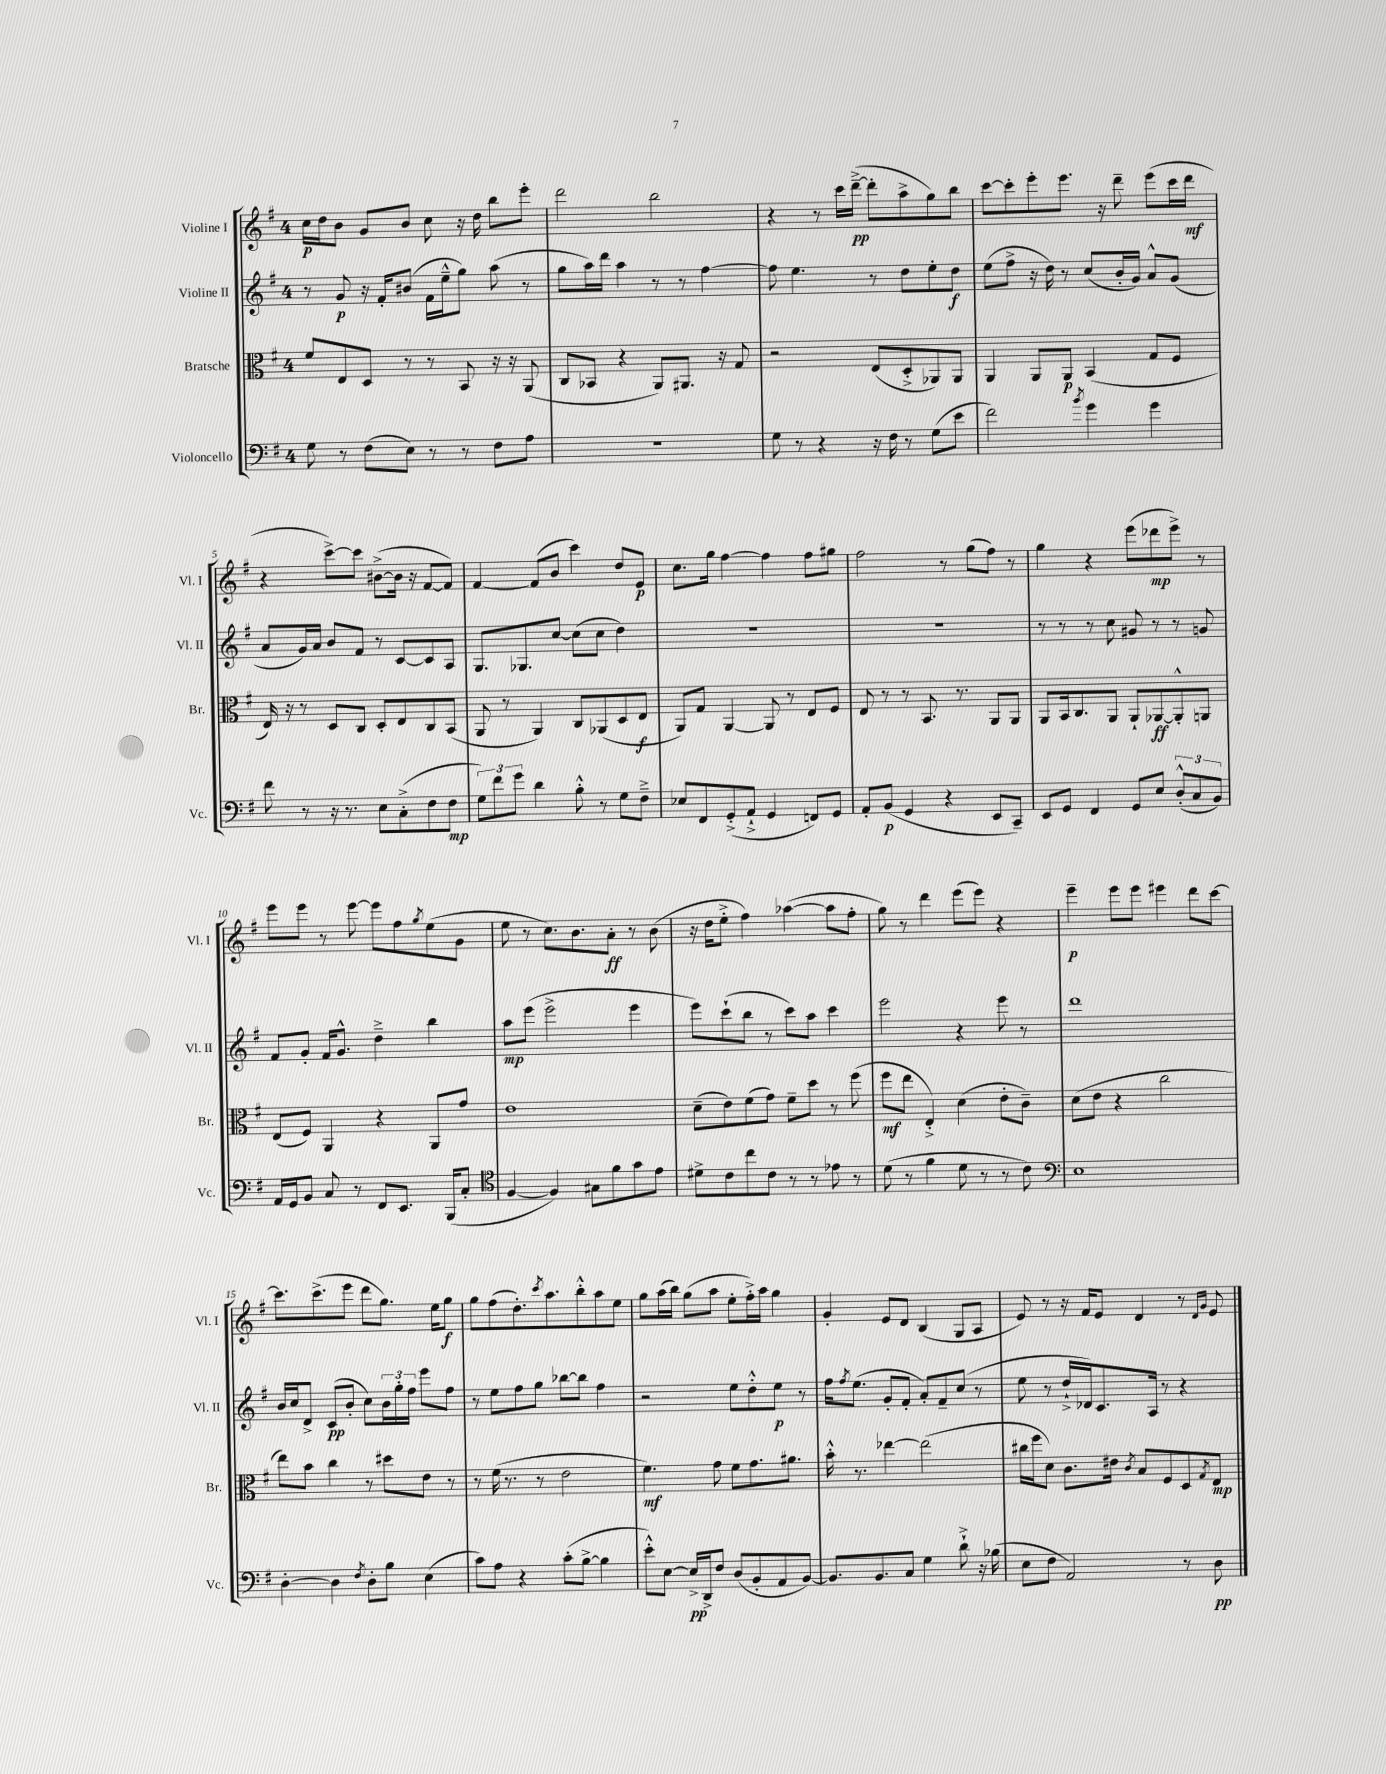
<<
\new StaffGroup <<
\new Staff = "s0" \with { instrumentName = "Violine I" shortInstrumentName = "Vl. I" } {
    \clef treble \key g \major \once \override Staff.TimeSignature.style = #'single-digit \time 4/4
    c''16\p d''16 b'8 g'8 b'8 c''8 r16 d''16 b''8 e'''8-. |
    d'''2 b''2 |
    r4 r8 c'''16 d'''16~--->\pp( d'''8-. a''8-> g''8) b''8 |
    c'''8~ c'''8-. e'''8-. e'''8. r16 d'''8-- e'''8( c'''16 d'''16\mf |
    r4 c'''8~->) c'''8 bis'8~->( bis'16 r16 fis'8~ fis'8) |
    fis'4~ fis'8( b'8 c'''4) d''8 e'8\p |
    c''8. g''16 fis''4~ fis''4 fis''8 gis''8 |
    fis''2 r8 g''8( fis''8) r8 |
    g''4 r4 e'''8( des'''8\mp e'''8->) r8 |
    e'''8 e'''8 r8 e'''8~ e'''8 fis''8 \acciaccatura { g''8 } e''8( g'8 |
    e''8 r8 c''8.) b'8. a'8-.\ff r8 b'8( |
    r16 d''16 e''8-.-> fis''4) aes''4~( aes''8 fis''8-. |
    g''8) r8 d'''4 e'''8( e'''8) r4 |
    e'''4--\p e'''8 e'''8 eis'''4 d'''8 c'''8~ |
    c'''8. c'''8.->( e'''8 d'''8 g''8.) e''16 g''8\f |
    g''8 fis''8( d''8.-.) \acciaccatura { c'''8 } a''8. b''8-.-^ a''8 e''8 |
    g''8 a''16( b''16) g''8( a''8 e''8-. fis''16-.->) a''16 g''4 |
    g'4-. e'8 d'8 b4( g8 a8 |
    e'8) r8 r16 fis'16 e'8 d'4 r8 \grace { d'16 g'16 } e'8 \bar "|." |
}
\new Staff = "s1" \with { instrumentName = "Violine II" shortInstrumentName = "Vl. II" } {
    \clef treble \key g \major \once \override Staff.TimeSignature.style = #'single-digit \time 4/4
    r8 g'8\p r16 fis'16-. bis'8( fis'16 e''16---^ g''8) a''8( r8 |
    g''8 a''16) d'''16 a''4 r8 r8 fis''4~ |
    fis''8 e''4. r8 d''8 e''8-. d''8\f |
    e''8( fis''8-> r16 d''16) r8 c''8( b'16-. g'16) a'8-^ g'8( |
    a'8 g'16) a'16 b'8 fis'8 r8 c'8~ c'8 a8 |
    g8. ges8. c''8~ c''8( c''8 d''4) |
    R1 |
    R1 |
    r8 r8 r8 c''8 gis'8 r8 r8 g'8 |
    fis'8 g'8-. fis'16 g'8.-^ d''4---> b''4 |
    a''8\mp e'''8( e'''2-> e'''4 |
    e'''8) c'''8-!( b''8 r8 c'''8) a''8 c'''4 |
    e'''2 r4 e'''8 r8 |
    d'''1 |
    b'16 c''16 d'8-> c'8\pp( b'8-. c''8) \tuplet 3/2 { b'16 g''16-. fis''16 } e'''8 fis''8 |
    r8 e''8 fis''8 g''8 bes''8~ bes''8 fis''4 |
    r2 e''8 d''8-.-^ e''8\p r8 |
    fis''16 \acciaccatura { fis''8 } e''8.( g'8-. fis'8-. a'8-.) fis'8-- c''8( r8 |
    e''8 r8 d''16-!-> des'16) c'8. a16 r8 r4 \bar "|." |
}
\new Staff = "s2" \with { instrumentName = "Bratsche" shortInstrumentName = "Br." } {
    \clef alto \key g \major \once \override Staff.TimeSignature.style = #'single-digit \time 4/4
    fis'8 e8 d8 r8 r8 b,8 r16 r16 a,8( |
    c8 bes,8 r4 a,8) ais,8. r16 g8 |
    r2 e8( d8-.-> aes,8) aes,8 |
    a,4 a,8 a,8\p b,4( g8 fis8 |
    e16) r16 r8 d8 c8 d8-. e8 c8 b,8( |
    a,8 r8 a,4) c8 aes,8( d8 e8\f |
    a,8) g8 a,4~ a,8 r8 e8 fis8 |
    e8 r8 r8 b,8. r8. a,8 a,8 |
    a,8 b,16 c8. a,8 a,8-! aes,8~\ff aes,8-.-^ a,8 |
    e8( fis8) a,4 r4 a,8 g'8 |
    e'1 |
    d'8--( e'8) fis'8( g'8) fis'8-- d''8 r8 fis''8( |
    fis''8\mf e''8 e4-.->) d'4( e'8-. c'8--) |
    d'8( e'8 r4 c''2 |
    e''8) b'8 c''4 r8 dis''8 e'8 r8 |
    r8 fis'16( r8. r8 e'2 |
    fis'4.\mf) g'8 fis'8 g'8. ais'8. |
    b'16-.-^ r8. ees''4~ ees''2( |
    cis''16 fis''16 d'8) c'8. eis'16 \acciaccatura { c'8 } b8 fis8 d8 \acciaccatura { g8 } e8\mp \bar "|." |
}
\new Staff = "s3" \with { instrumentName = "Violoncello" shortInstrumentName = "Vc." } {
    \clef bass \key g \major \once \override Staff.TimeSignature.style = #'single-digit \time 4/4
    g8 r8 fis8( e8) r8 r8 fis8 a8 |
    R1 |
    g8 r8 r4 r16 fis16 r8 g8( e'8 |
    fis'2) \acciaccatura { b'8 } g'4 g'4 |
    fis'8 r8 r16 r8. e8 c8-.->( fis8 fis8\mp |
    \tuplet 3/2 { g8) fis'8 g'8 } d'4 b8-.-^ r8 g8 fis8---> |
    ees8 fis,8 g,8-.->( a,8-!-> g,4 f,8) g,8 |
    a,8-. b,8\p( g,4 r4 e,8 c,8--) |
    e,8 g,8 fis,4 g,8 e8 \tuplet 3/2 { d8-.-^( c8 b,8) } |
    a,16 g,16 b,8 c8 r8 fis,8 e,8. b,,16( c8-. |
    \clef tenor fis4~ fis4) gis8 fis'8 g'8 e'8 |
    dis'8-> c'8 c''8 c'8 r8 r8 ees'8 r8 |
    d'8( r8 fis'4 d'8 r8 r8 c'8) |
    \clef bass e1 |
    d4~-. d4 \acciaccatura { fis8 } d8-. b8 e4( |
    c'8) a8 r4 c'8-.( b8~-> b4 |
    e'8-.-^) e8~ e16->\pp d,16-> fis8 d8( b,8-. a,8 b,8~) |
    b,8. b,8. c8 g4 d'8-!-> r16 bes16( |
    e8 fis8 a,2) r8 d8\pp \bar "|." |
}
>>
>>
